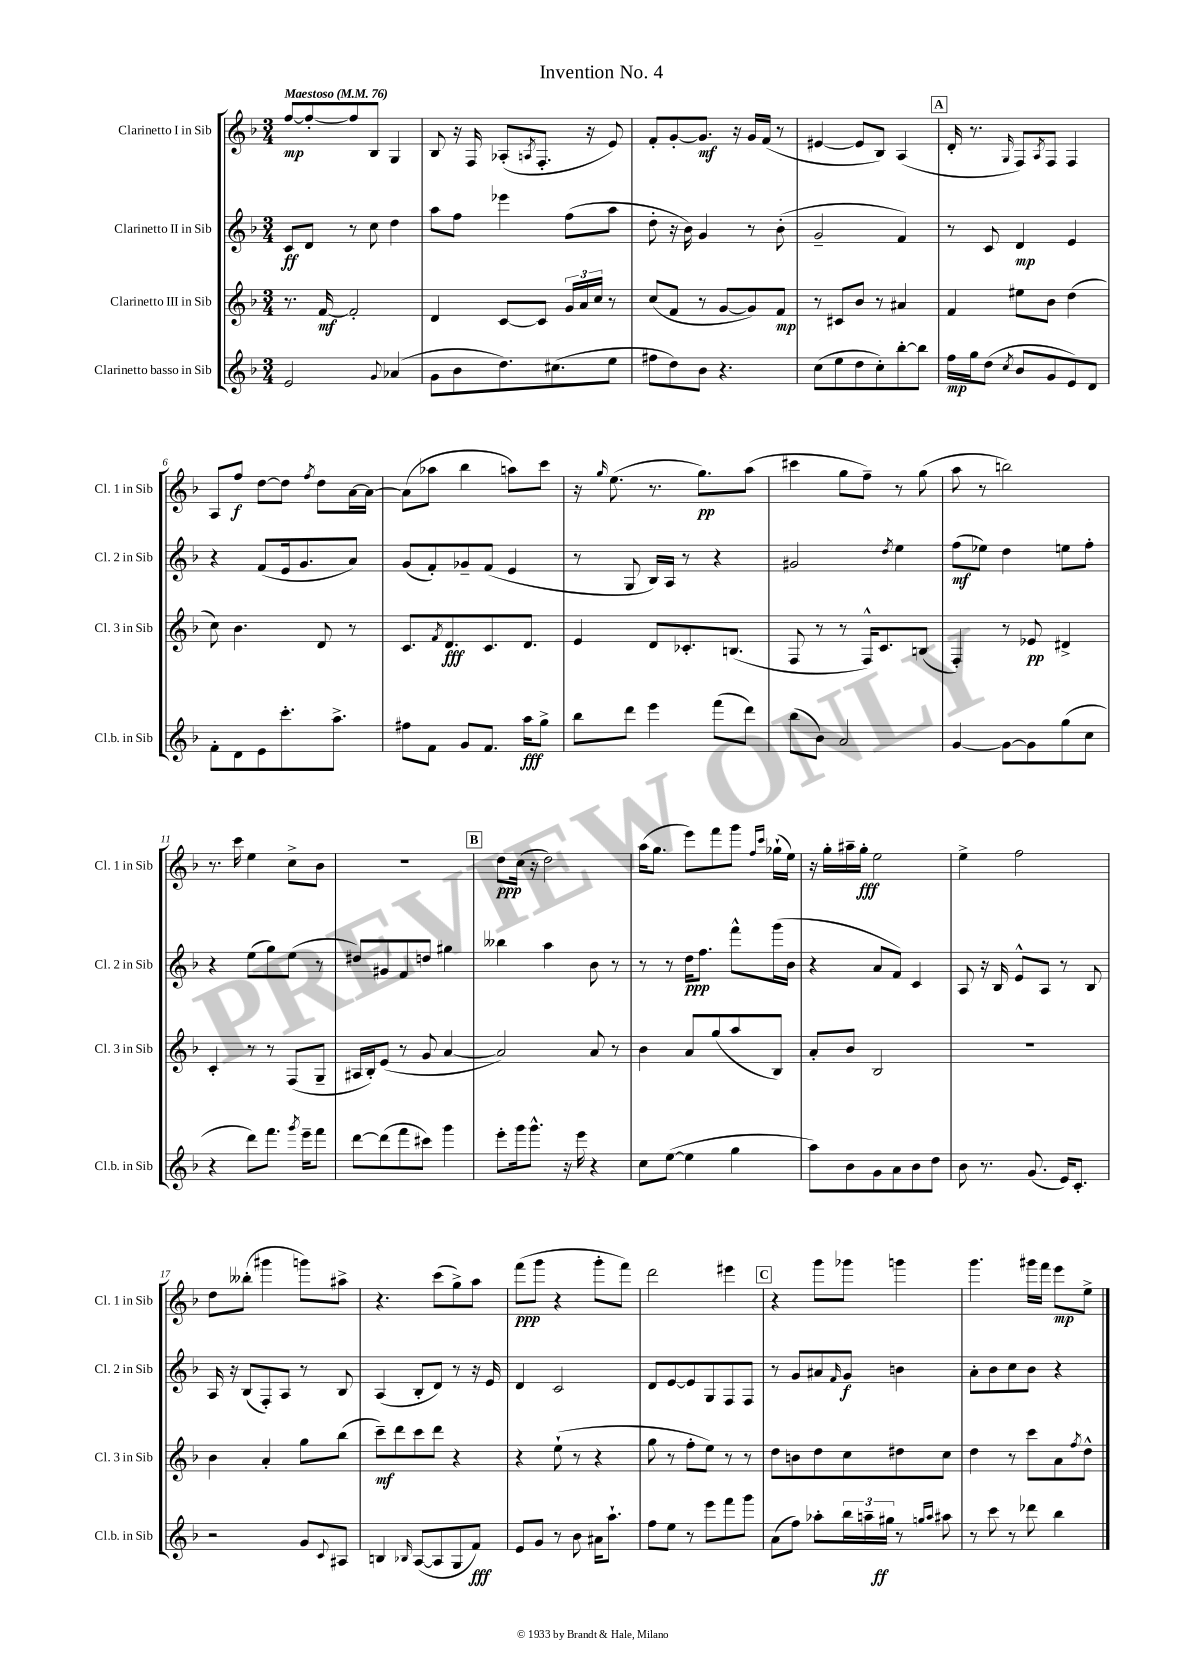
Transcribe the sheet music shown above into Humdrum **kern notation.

**kern	**dynam	**kern	**dynam	**kern	**dynam	**kern	**dynam
*part4	*part4	*part3	*part3	*part2	*part2	*part1	*part1
*staff4	*staff4	*staff3	*staff3	*staff2	*staff2	*staff1	*staff1
*I"Clarinetto basso in Sib	*	*I"Clarinetto III in Sib	*	*I"Clarinetto II in Sib	*	*I"Clarinetto I in Sib	*
*I'Cl.b. in Sib	*	*I'Cl. 3 in Sib	*	*I'Cl. 2 in Sib	*	*I'Cl. 1 in Sib	*
*clefG2	*	*clefG2	*	*clefG2	*	*clefG2	*
*k[b-]	*	*k[b-]	*	*k[b-]	*	*k[b-]	*
*M3/4	*	*M3/4	*	*M3/4	*	*M3/4	*
*MM76	*	*MM76	*	*MM76	*	*MM76	*
=1	=1	=1	=1	=1	=1	=1	=1
!	!	!	!	!	!	!LO:TX:a:B:t=Maestoso	!
2e/	.	8.r	.	8c/L	ff	[8ff/L	mp
.	.	.	.	8d/J	.	8ff'/_	.
.	.	[16f/	mf	.	.	.	.
.	.	2f'/]	.	8r	.	8ff/]	.
.	.	.	.	8cc\	.	8B-/J	.
8qqg/	.	.	.	.	.	.	.
(4a-X/	.	.	.	4dd\	.	4G/	.
=2	=2	=2	=2	=2	=2	=2	=2
8g\L	.	4d/	.	8aa\L	.	8B-/	.
8b-\	.	.	.	8ff\J	.	16r	.
.	.	.	.	.	.	16F/	.
8.dd\)	.	[8c/L	.	4eee-X\	.	(8A-X'/L	.
.	.	.	.	.	.	8qAn/	.
.	.	8c/J]	.	.	.	8.F'/J	.
(8.cc#X\	.	.	.	.	.	.	.
.	.	24g/LL	.	(8ff\L	.	.	.
.	.	24a/	.	.	.	.	.
.	.	.	.	.	.	16r	.
.	.	24cc/JJ	.	.	.	.	.
8ee\J	.	8r	.	8aa\J	.	8e/)	.
=3	=3	=3	=3	=3	=3	=3	=3
8ff#X\L	.	(8cc/L	.	8dd'\	.	8f'/L	.
8dd\)	.	8f/J	.	16r	.	[8g'/	.
.	.	.	.	16b-\)	.	.	.
8b-\J	.	8r	.	4g/	.	8.g/J]	mf
4.r	.	[8g/L	.	.	.	.	.
.	.	.	.	.	.	16r	.
.	.	8g/])	.	8r	.	16g/LL	.
.	.	.	.	.	.	(16f/JJ	.
.	.	8f/J	mp	(8b-'\	.	8r	.
=4	=4	=4	=4	=4	=4	=4	=4
(8cc\L	.	8r	.	2g~/	.	[4e#X/	.
8ee\	.	8c#X/L	.	.	.	.	.
8dd\	.	8b-/J	.	.	.	8e#/L]	.
8cc'\)	.	8r	.	.	.	8B-/J)	.
[8bb-'\	.	4a#X/	.	4f/)	.	(4A/	.
8bb-\J]	.	.	.	.	.	.	.
!!LO:REH:place=s1:t=A
=5	=5	=5	=5	=5	=5	=5	=5
16ff\LL	mp	4f/	.	8r	.	16d'/	.
16gg\J	.	.	.	.	.	8.r	.
(8dd\J	.	.	.	8c/	.	.	.
8qcc/	.	.	.	.	.	16qqG/	.
8b-/L	.	8ee#X\L	.	4d/	mp	8F/L)	.
.	.	.	.	.	.	8qA/	.
8g/	.	8b-\J	.	.	.	8F/J	.
8e/)	.	(4dd\	.	4e/	.	4F/	.
8d/J	.	.	.	.	.	.	.
!!LO:LB:g=z
=6	=6	=6	=6	=6	=6	=6	=6
8f'\L	.	8cc\)	.	4r	.	8A/L	.
8d\	.	4.b-\	.	.	.	8ff/J	f
8e\	.	.	.	(8f/L	.	[8dd\L	.
8.ccc'\	.	.	.	16e/k	.	8dd\J]	.
.	.	.	.	8.g/	.	.	.
.	.	.	.	.	.	8qff/	.
.	.	8d/	.	.	.	8dd\L	.
8.aa^\J	.	.	.	.	.	.	.
.	.	8r	.	8a/J)	.	[16a\L	.
.	.	.	.	.	.	16a\JJ_	.
=7	=7	=7	=7	=7	=7	=7	=7
8ff#X\L	.	8.c/L	.	(8g/L	.	(8a\L]	.
8f\J	.	.	.	8f'/)	.	8aa-X\J	.
.	.	8qf/	.	.	.	.	.
.	.	8.d/	fff	.	.	.	.
8g/L	.	.	.	8g-X~/	.	4bb-\	.
8.f/J	.	8.c/	.	(8f/J	.	.	.
.	.	.	.	4e/	.	8aan\L)	.
16aa\KL	fff	8.d/J	.	.	.	.	.
8gg^\J	.	.	.	.	.	8ccc\J	.
=8	=8	=8	=8	=8	=8	=8	=8
8bb-\L	.	4e/	.	8r	.	16r	.
.	.	.	.	.	.	16qqgg/	.
.	.	.	.	.	.	(8.ee\	.
8ddd\J	.	.	.	8G/	.	.	.
4eee\	.	8d/L	.	16B-/LL)	.	8.r	.
.	.	.	.	16A/JJ	.	.	.
.	.	8.c-X'/	.	8r	.	.	.
.	.	.	.	.	.	8.gg\L)	pp
(8fff\L	.	.	.	4r	.	.	.
.	.	(8.Bn/J	.	.	.	.	.
8ddd\J)	.	.	.	.	.	(8aa\J	.
=9	=9	=9	=9	=9	=9	=9	=9
(8bb-\L	.	8F/	.	2g#X/	.	4ccc#X\	.
8b-\J)	.	8r	.	.	.	.	.
2a/	.	8r	.	.	.	8gg\L	.
.	.	16F^^/KL)	.	.	.	8ff~\J)	.
.	.	8.c/	.	.	.	.	.
.	.	.	.	8qdd/	.	.	.
.	.	.	.	4ee\	.	8r	.
.	.	(8Bn/J	.	.	.	(8gg\	.
=10	=10	=10	=10	=10	=10	=10	=10
[4g/	.	4F'/)	.	(8ff\L	mf	8aa\	.
.	.	.	.	8ee-X\J)	.	8r	.
8g\L_	.	8r	.	4dd\	.	2bbn\)	.
8g\]	.	8e-X/	pp	.	.	.	.
(8gg\	.	4d#X^/	.	8een\L	.	.	.
8cc\J	.	.	.	8ff'\J	.	.	.
!!LO:LB:g=z
=11	=11	=11	=11	=11	=11	=11	=11
4r	.	4c'/	.	4r	.	8.r	.
.	.	.	.	.	.	16ccc\	.
8ddd\L)	.	8r	.	(8ee\L	.	4ee\	.
8.fff\J	.	8r	.	8gg\)	.	.	.
.	.	(8F/L	.	(8ee\J	.	8cc^\L	.
8qggg/	.	.	.	.	.	.	.
16eee~\KL	.	.	.	.	.	.	.
8fff\J	.	8G~/J	.	8r	.	8b-\J	.
=12	=12	=12	=12	=12	=12	=12	=12
[8ddd\L	.	16A#X/LL	.	8dd#X/L)	.	2.r	.
.	.	16B-'/J)	.	.	.	.	.
(8ddd\]	.	(8e/J	.	8g#X/	.	.	.
8fff\	.	8r	.	8f/	.	.	.
8ccc#X\J)	.	8g/	.	8ddn/J	.	.	.
4ggg\	.	[4a/	.	4gg#X\	.	.	.
!!LO:REH:place=s1:t=B
=13	=13	=13	=13	=13	=13	=13	=13
8eee'\L	.	2a/])	.	4bb--X\	.	8dd\L	ppp
16ggg\k	.	.	.	.	.	(16cc\Jk	.
8.ggg^^\J	.	.	.	.	.	16r	.
.	.	.	.	4aa\	.	2dd\)	.
16r	.	.	.	.	.	.	.
16eee\	.	.	.	.	.	.	.
4r	.	8a/	.	8b-\	.	.	.
.	.	8r	.	8r	.	.	.
=14	=14	=14	=14	=14	=14	=14	=14
8cc\L	.	4b-\	.	8r	.	(16aa\KL	.
.	.	.	.	.	.	8.gg\J	.
([8ee\J	.	.	.	8r	.	.	.
4ee\]	.	8a/L	.	16dd\KL	ppp	8eee\L)	.
.	.	.	.	8.ff\J	.	.	.
.	.	(8gg/	.	.	.	8fff\	.
4gg\	.	8aa/	.	8fff^^\L	.	8ggg\J	.
.	.	.	.	.	.	16qqff/LL	.
.	.	.	.	.	.	16qqccc/JJ	.
.	.	8B-/J)	.	(16ggg\L	.	(16gg-X`\LL	.
.	.	.	.	16b-\JJ	.	16ee\JJ)	.
=15	=15	=15	=15	=15	=15	=15	=15
8aa\L)	.	8a'/L	.	4r	.	16r	.
.	.	.	.	.	.	16gg'\LL	.
8b-\	.	8b-/J	.	.	.	16aa#X~\	.
.	.	.	.	.	.	16gg'\JJ	fff
8g\	.	2B-/	.	8a/L	.	2ee\	.
8a\	.	.	.	8f/J)	.	.	.
8b-\	.	.	.	4c/	.	.	.
8dd\J	.	.	.	.	.	.	.
=16	=16	=16	=16	=16	=16	=16	=16
8b-\	.	2.r	.	8A/	.	4ee^\	.
8.r	.	.	.	16r	.	.	.
.	.	.	.	16B-/	.	.	.
.	.	.	.	8e^^/L	.	2ff\	.
(8.g/	.	.	.	.	.	.	.
.	.	.	.	8A/J	.	.	.
16e/KL)	.	.	.	8r	.	.	.
8.c'/J	.	.	.	.	.	.	.
.	.	.	.	8B-/	.	.	.
!!LO:LB:g=z
=17	=17	=17	=17	=17	=17	=17	=17
2r	.	4b-\	.	16A/	.	8dd\L	.
.	.	.	.	16r	.	.	.
.	.	.	.	(8B-/L	.	(8bb--X'\J	.
.	.	4a'/	.	8F'/)	.	4ggg#X\	.
.	.	.	.	8A/J	.	.	.
8g/L	.	8gg\L	.	8r	.	8gggn\L)	.
8qqc/	.	.	.	.	.	.	.
8A#X/J	.	(8bb-\J	.	8B-/	.	8aa#X^\J	.
=18	=18	=18	=18	=18	=18	=18	=18
4Bn/	.	8ccc~\L)	mf	(4A/	.	4.r	.
.	.	8ddd\	.	.	.	.	.
16qqB-X/	.	.	.	.	.	.	.
([8A/L	.	8ccc\	.	8B-'/L	.	.	.
8A/]	.	8ddd\J	.	8d/J)	.	(8ccc\L	.
8G/	.	4r	.	8r	.	8gg^\)	.
8f/J)	fff	.	.	16r	.	8aa\J	.
.	.	.	.	16e/	.	.	.
=19	=19	=19	=19	=19	=19	=19	=19
8e/L	.	4r	.	4d/	.	(8fff\L	ppp
8g/J	.	.	.	.	.	8ggg\J	.
8r	.	(8ee`\	.	2c/	.	4r	.
8b-\	.	8r	.	.	.	.	.
16a#X\KL	.	4r	.	.	.	8ggg'\L	.
8.aa`\J	.	.	.	.	.	.	.
.	.	.	.	.	.	8fff\J)	.
=20	=20	=20	=20	=20	=20	=20	=20
8ff\L	.	8gg\	.	8d/L	.	2ddd\	.
8ee\J	.	8r	.	[8e/	.	.	.
8r	.	8ff'\L	.	8e/]	.	.	.
8eee\L	.	8ee\J)	.	8G/	.	.	.
8fff\	.	8r	.	8F/	.	4eee#X\	.
8ggg\J	.	8r	.	8F/J	.	.	.
!!LO:REH:place=s1:t=C
=21	=21	=21	=21	=21	=21	=21	=21
(8a\L	.	8dd\L	.	8r	.	4r	.
8ff\J)	.	8bn\	.	8g/L	.	.	.
8aa-X'\L	.	8dd\	.	8a#X/	.	8ggg\L	.
.	.	.	.	16qqf/	.	.	.
24bb-\L	.	8cc\	.	8g/J	f	8ggg-X\J	.
24aan~\	.	.	.	.	.	.	.
24gg#X\JJ	ff	.	.	.	.	.	.
8r	.	8dd#X\	.	4bn\	.	4gggn\	.
16qqggn/LL	.	.	.	.	.	.	.
16qqaa/JJ	.	.	.	.	.	.	.
8aa#X\	.	8cc\J	.	.	.	.	.
=22	=22	=22	=22	=22	=22	=22	=22
8r	.	4dd\	.	8a'\L	.	4.ggg\	.
8ccc\	.	.	.	8b-\	.	.	.
8r	.	8r	.	8cc\	.	.	.
8ddd-X\	.	8ccc\L	.	8b-\J	.	16ggg#X\LL	.
.	.	.	.	.	.	16fff\JJ	.
4bb-\	.	8a\	.	4r	.	8eee\L	mp
.	.	8qff/	.	.	.	.	.
.	.	8dd^^\J	.	.	.	8ee^\J	.
==	==	==	==	==	==	==	==
*-	*-	*-	*-	*-	*-	*-	*-
